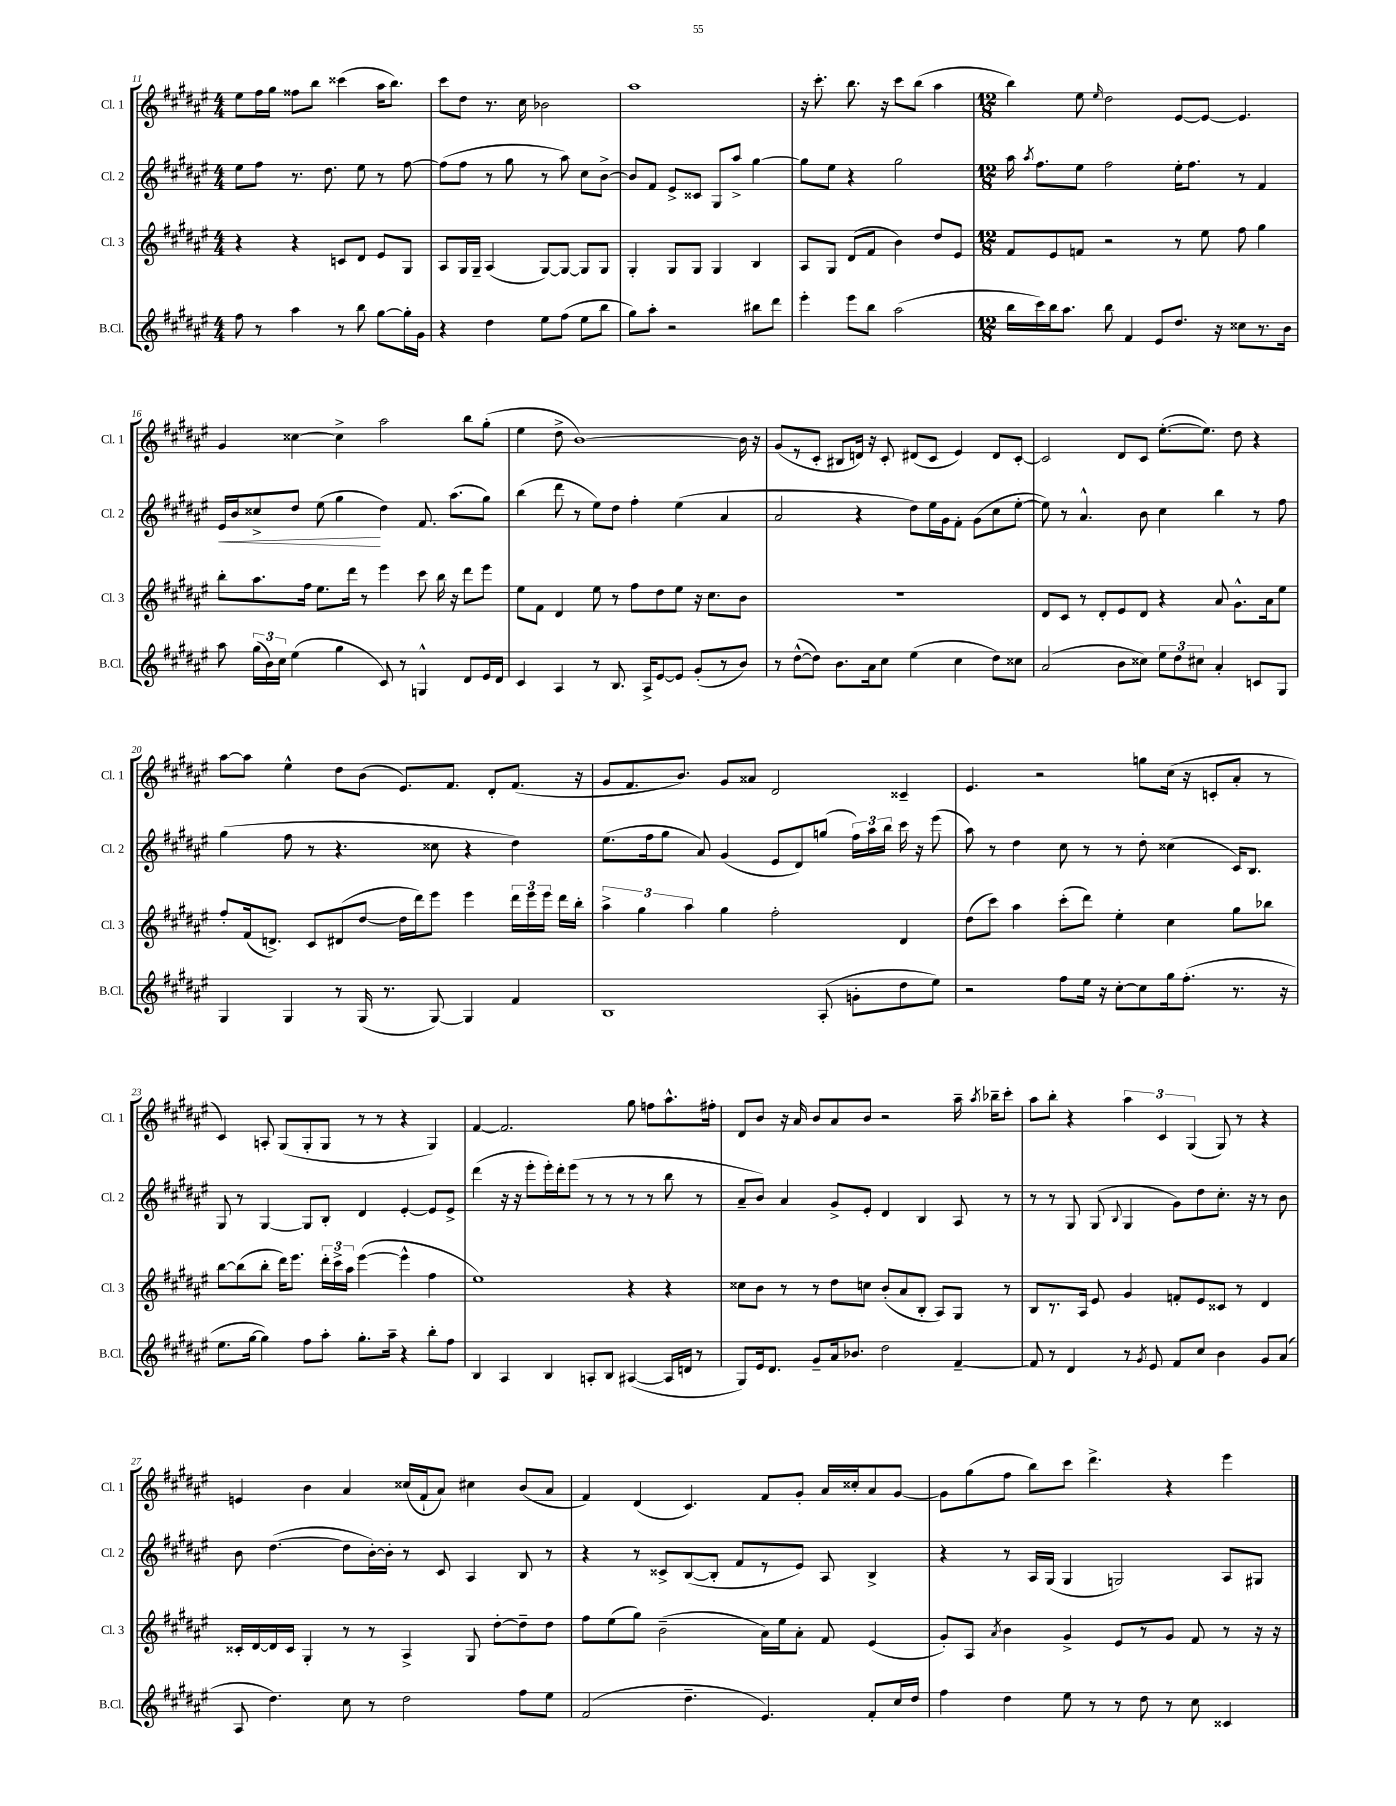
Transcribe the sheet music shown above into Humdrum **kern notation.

**kern	**kern	**kern	**kern
*staff4	*staff3	*staff2	*staff1
*clefG2	*clefG2	*clefG2	*clefG2
*k[f#c#g#d#a#e#]	*k[f#c#g#d#a#e#]	*k[f#c#g#d#a#e#]	*k[f#c#g#d#a#e#]
*M4/4	*M4/4	*M4/4	*M4/4
8ff#	4r	8ee#	8ee#
8r	.	8ff#	16ff#
.	.	.	16gg#
4aa#	4r	8.r	8ff##
.	.	.	8bb
.	.	8.dd#	.
8r	8c	.	(4ccc##
8bb	8d#	8ee#	.
[8gg#	8e#	8r	16aa#
.	.	.	8.bb)
16gg#']	8G#	[8ff#	.
16g#	.	.	.
=	=	=	=
4r	8A#	(8ff#]	8ccc#
.	16G#	8ff#	8dd#
.	16G#~	.	.
4dd#	(4A#	8r	8.r
.	.	8gg#	.
.	.	.	16cc#
8ee#	[8G#)	8r	2b-
(8ff#	8G#_	8aa#)	.
8ee#	8G#]	8cc#	.
8bb	8G#	[8b^	.
=	=	=	=
8gg#)	4G#'	8b]	1aa#
8aa#'	.	8f#	.
2r	8G#	8e#^	.
.	8G#	8c##	.
.	4G#	8G#	.
.	.	8aa#^	.
8bb#	4B	[4gg#	.
8ddd#	.	.	.
=	=	=	=
4eee#'	8A#	8gg#]	16r
.	.	.	8.ccc#'
.	8G#	8ee#	.
8eee#	(8d#	4r	8.bb
8bb	8f#	.	.
.	.	.	16r
(2aa#	4b)	2gg#	8ccc#
.	.	.	(8bb
.	8dd#	.	4aa#
.	8e#	.	.
=	=	=	=
*M12/8	*M12/8	*M12/8	*M12/8
16bb	8f#	16aa#	4bb)
.	.	8qaa#	.
16ccc#)	.	8.ff#	.
16bb	8e#	.	.
8.aa#	.	.	.
.	8f	8ee#	8ee#
.	.	.	16qqee#
8bb	2r	2ff#	2dd#
4f#	.	.	.
8e#	.	.	.
8.dd#	8r	16ee#'	[8e#
.	.	8.ff#	.
.	8ee#	.	8e#_
16r	.	.	.
8cc##	8ff#	8r	4.e#]
8.r	4gg#	4f#	.
16b	.	.	.
=	=	=	=
8aa#	8bb'	16e#	4g#
.	.	16b	.
(24gg#	8.aa#	8cc##^	.
24b)	.	.	.
24cc#	.	.	.
(4ee#	.	8dd#	[4cc##
.	16ff#	.	.
.	8.ee#	(8ee#	.
4gg#	.	4gg#	4cc##^]
.	16ddd#	.	.
.	8r	.	.
8c#)	4eee#	4dd#)	2aa#
8r	.	.	.
4G^^	8ccc#	8.f#	.
.	16bb	.	.
.	16r	(8.aa#	.
8d#	8ddd#	.	8bb
16e#	8eee#	8gg#)	(8gg#'
16d#	.	.	.
=	=	=	=
4c#	8ee#	(4bb	4ee#
.	8f#	.	.
4A#	4d#	8ddd#	8dd#^
.	.	8r	[1b)
8r	8ee#	8ee#)	.
8.B	8r	8dd#	.
.	8ff#	4ff#'	.
16A#^	.	.	.
[8e#	8dd#	.	.
8e#]	8ee#	(4ee#	.
(8g#'	16r	.	.
.	8.cc#	.	.
8r	.	4a#	.
8b)	8b	.	16b]
.	.	.	16r
=	=	=	=
8r	1.r	2a#	(8g#
([8dd#^^	.	.	8r
8dd#])	.	.	8c#'
8.b	.	.	8B#
.	.	4r	16d)
16a#	.	.	16r
8cc#	.	.	8c#'
(4ee#	.	8dd#)	(8d#
.	.	16ee#	8c#
.	.	16g#	.
4cc#	.	8f#'	4e#)
.	.	(8g#	.
8dd#)	.	8cc#	8d#
8cc##	.	[8ee#'	[8c#'
=	=	=	=
(2a#	8d#	8ee#])	2c#]
.	8c#	8r	.
.	8r	4.a#^^	.
.	8d#'	.	.
8b	8e#	.	8d#
8cc##)	8d#	8b	8c#
12ee#	4r	4cc#	([8.ee#'
12dd#	.	.	.
12cc#	.	.	.
.	.	.	8.ee#])
4a#'	8a#	4bb	.
.	8.g#^^	.	8dd#
8c	.	8r	4r
.	16a#	.	.
8G#	8ee#	8ff#	.
=	=	=	=
4G#	8ff#'	(4gg#	[8aa#
.	(16f#	.	8aa#]
.	8.d^)	.	.
4G#	.	8ff#	4ee#^^
.	8c#	8r	.
8r	(8d#	4.r	8dd#
(16G#	[8dd#	.	(8b
8.r	.	.	.
.	16dd#]	.	8.e#)
.	16ddd#)	.	.
[8G#)	8eee#	8cc##	.
.	.	.	8.f#
4G#]	4eee#	4r	.
.	.	.	8d#'
4f#	24ddd#	4dd#)	(8.f#
.	24eee#	.	.
.	24eee#	.	.
.	16ddd#	.	.
.	16bb'	.	16r
=	=	=	=
1B	6aa#^	(8.ee#	8g#
.	.	.	8.f#
.	6gg#	.	.
.	.	16ff#	.
.	.	8gg#	.
.	.	.	8.b)
.	6aa#	.	.
.	.	8a#)	.
.	4gg#	(4g#	8g#
.	.	.	8a##
.	2ff#'	8e#	2d#
.	.	8d#)	.
(8A#'	.	(8gg	.
8g'	.	24ff#)	.
.	.	24aa#	.
.	.	24bb	.
8dd#	4d#	16ccc#	4c##~
.	.	16r	.
8ee#)	.	(8eee#	.
=	=	=	=
2r	(8dd#	8aa#)	4.e#
.	8ccc#)	8r	.
.	4aa#	4dd#	.
.	.	.	2r
8ff#	(8ccc#'	8cc#	.
16ee#	8ddd#)	8r	.
16r	.	.	.
[8cc#'	4ee#'	8r	.
8cc#]	.	8dd#'	8gg
16gg#	4cc#	(4cc##	(16cc#
(8.ff#'	.	.	16r
.	.	.	8c'
8.r	8gg#	16c#)	8a#'
.	.	8.B	.
.	8bb-	.	8r
16r	.	.	.
=	=	=	=
8.ee#	[8bb	8G#	4c#)
.	(8bb]	8r	.
[16gg#	.	.	.
4gg#])	8bb'	[4G#	8A'
.	16ddd#)	.	(8G#
.	8.eee#	.	.
8ff#	.	8G#]	8G#'
8aa#'	24ddd#'	8B'	8G#
.	24ccc#^	.	.
.	24aa#	.	.
8.gg#'	([4eee#	4d#	8r
.	.	.	8r
16aa#~	.	.	.
4r	4eee#^^]	[4e#'	4r
8bb'	4ff#	8e#]	4G#)
8ff#	.	8e#^	.
=	=	=	=
4B	1ee#)	(4ddd#	[4f#
4A#	.	16r	2.f#]
.	.	16r	.
.	.	8eee#'	.
4B	.	16eee#')	.
.	.	16ddd#'	.
.	.	(8eee#	.
8A'	.	8r	.
8B	.	8r	.
([4A#	4r	8r	8gg#
.	.	8r	8ff
16A#]	4r	8bb	8.aa#^^
16d	.	.	.
8r	.	8r	.
.	.	.	16ff#'
=	=	=	=
8G#)	8cc##	8a#~	8d#
16e#	8b	8b)	8b
8.d#	.	.	.
.	8r	4a#	16r
.	.	.	16a#
8g#~	8r	.	8b
16a#	8dd#	8g#^	8a#
8.b-	.	.	.
.	8cc	8e#'	8b
2dd#	(8b'	4d#	2r
.	8a#	.	.
.	8B'	4B	.
.	8A#)	.	.
[4f#~	8G#	8A#	16aa#~
.	.	.	8qaa#
.	.	.	16bb-~
.	8r	8r	8ccc#'
=	=	=	=
8f#]	8B	8r	8aa#
8r	8.r	8r	8bb'
4d#	.	8G#	4r
.	16A#	.	.
.	8e#	(8G#	.
.	.	8qqB	.
8r	4g#	4G#	6aa#
8qg#	.	.	.
8e#	.	.	.
.	.	.	6c#
8f#	8f'	8g#)	.
.	.	.	(6G#
8cc#	8e#	8dd#	.
4b	8c##	8.cc#'	8G#)
.	8r	.	8r
.	.	16r	.
8g#	4d#	8r	4r
(8a#	.	8b	.
=	=	=	=
8A#	16c##'	8b	4e
.	[16d#	.	.
4.dd#)	16d#]	([4.dd#	.
.	16c##	.	.
.	4G#'	.	4b
8cc#	8r	8dd#]	4a#
8r	8r	[16b')	.
.	.	16b']	.
2dd#	4A#^	8r	(16cc##
.	.	.	16f#`
.	.	8c#	8a#)
.	8G#	4A#	4cc#
.	[8dd#'	.	.
8ff#	8dd#~]	8B	(8b
8ee#	8dd#	8r	8a#
=	=	=	=
(2f#	8ff#	4r	4f#)
.	(8ee#	.	.
.	8gg#)	8r	(4d#
.	(2b~	8c##^	.
4.dd#~	.	([8B	4.c#)
.	.	8B']	.
.	.	8f#	.
4.e#)	16a#)	8r	8f#
.	16ee#	.	.
.	8a#'	8e#)	8g#'
.	8f#	8A#	16a#
.	.	.	16cc##'
8f#'	(4e#	4B^	8a#
16cc#	.	.	[8g#
16dd#	.	.	.
=	=	=	=
4ff#	8g#')	4r	8g#]
.	8A#	.	(8gg#
.	8qa#	.	.
4dd#	4b	8r	8ff#
.	.	16A#	8bb)
.	.	(16G#	.
8ee#	4g#^	4G#	8ccc#
8r	.	.	4.ddd#^
8r	8e#	2G)	.
8dd#	8r	.	.
8r	8g#	.	4r
8cc#	8f#	.	.
4c##	8r	8A#	4eee#
.	16r	8G#	.
.	16r	.	.
==	==	==	==
*-	*-	*-	*-
